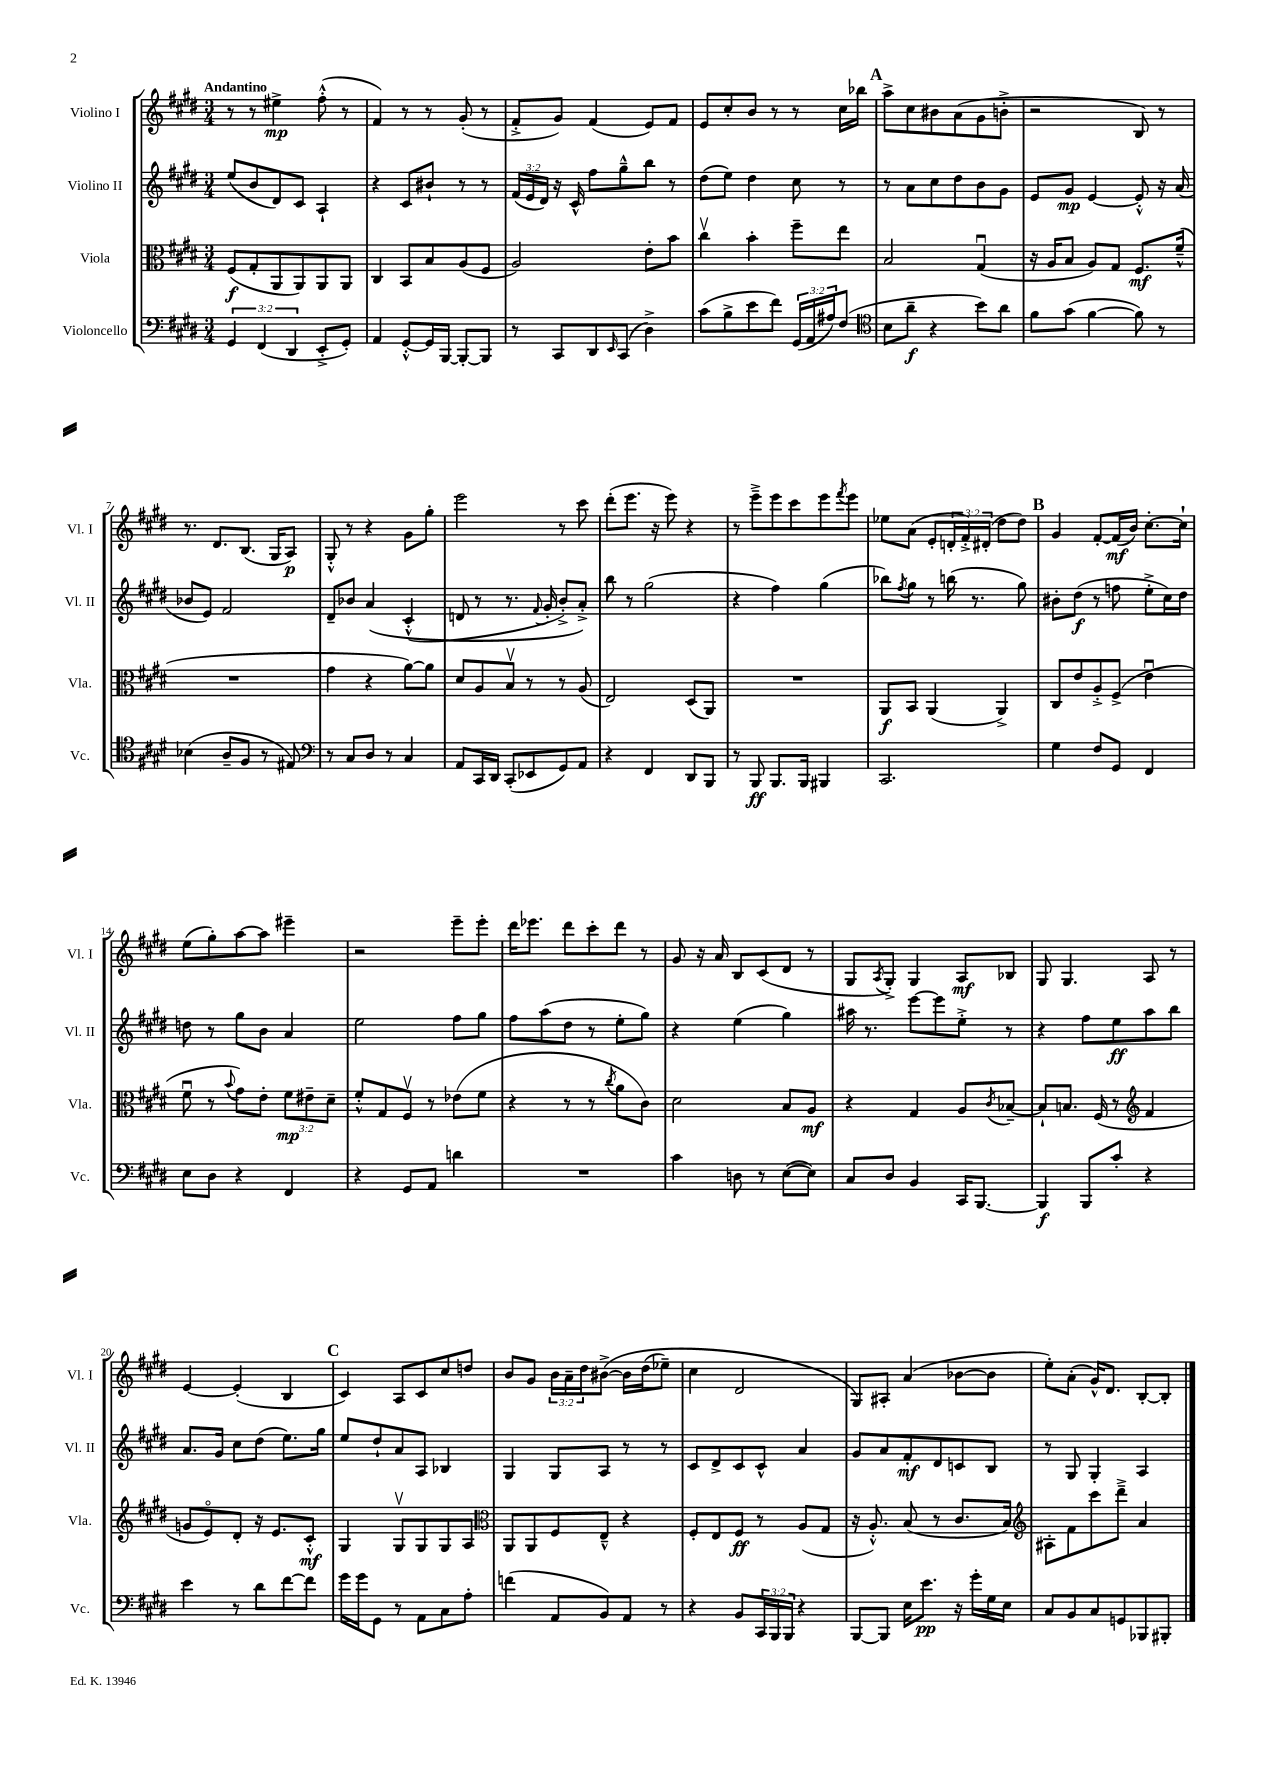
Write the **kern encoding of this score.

**kern	**dynam	**kern	**dynam	**kern	**dynam	**kern	**dynam
*part4	*part4	*part3	*part3	*part2	*part2	*part1	*part1
*staff4	*staff4	*staff3	*staff3	*staff2	*staff2	*staff1	*staff1
*I"Violoncello	*	*I"Viola	*	*I"Violino II	*	*I"Violino I	*
*I'Vc.	*	*I'Vla.	*	*I'Vl. II	*	*I'Vl. I	*
*clefF4	*	*clefC3	*	*clefG2	*	*clefG2	*
*k[f#c#g#d#]	*	*k[f#c#g#d#]	*	*k[f#c#g#d#]	*	*k[f#c#g#d#]	*
*M3/4	*	*M3/4	*	*M3/4	*	*M3/4	*
=1	=1	=1	=1	=1	=1	=1	=1
!	!	!	!	!	!	!LO:TX:a:B:t=Andantino	!
6GG#/	.	(8F#/L	f	(8ee/L	.	8r	.
.	.	8G#'/	.	8b/	.	8r	.
(6FF#/	.	.	.	.	.	.	.
.	.	8AA/	.	8d#/)	.	4ee#X^\	mp
6DD#/	.	.	.	.	.	.	.
.	.	8AA/)	.	8c#/J	.	.	.
8EE'^/L	.	8AA/	.	4A`/	.	(8ff#'^^\	.
8GG#'/J)	.	8AA/J	.	.	.	8r	.
=2	=2	=2	=2	=2	=2	=2	=2
4AA/	.	4C#/	.	4r	.	4f#/)	.
[8GG#'^^/L	.	8BB/L	.	8c#/L	.	8r	.
16GG#/L]	.	8B/	.	8b#X`/J	.	8r	.
[16BBB/JJ	.	.	.	.	.	.	.
8BBB'/L_	.	(8A/	.	8r	.	(8g#'/	.
8BBB/J]	.	8F#/J	.	8r	.	8r	.
=3	=3	=3	=3	=3	=3	=3	=3
8r	.	2A/)	.	(24f#/LL	.	8f#'^/L	.
.	.	.	.	24e/	.	.	.
.	.	.	.	24d#/JJ)	.	.	.
8CC#/L	.	.	.	16r	.	8g#/J)	.
.	.	.	.	16c#^^/	.	.	.
8DD#/	.	.	.	8ff#\L	.	(4f#/	.
16qqEE/	.	.	.	.	.	.	.
(8CC#/J	.	.	.	8gg#~^^\	.	.	.
4D#^\)	.	8e'\L	.	8bb\J	.	8e/L)	.
.	.	8b\J	.	8r	.	8f#/J	.
=4	=4	=4	=4	=4	=4	=4	=4
(8c#\L	.	4cc#v\	.	(8dd#\L	.	8e/L	.
8B^\	.	.	.	8ee\J)	.	8cc#'/	.
8e\	.	4b'\	.	4dd#\	.	8b/J	.
8f#\J)	.	.	.	.	.	8r	.
(24GG#/LL	.	8ff#~\L	.	8cc#\	.	8r	.
24AA/	.	.	.	.	.	.	.
24A#X/J)	.	.	.	.	.	.	.
(8F#/J	.	8ee\J	.	8r	.	16cc#\LL	.
.	.	.	.	.	.	16bb-X\JJ	.
!!LO:REH:place=s1:t=A
=5	=5	=5	=5	=5	=5	=5	=5
*clefC4	*	*	*	*	*	*	*
8B\L	.	2B/	.	8r	.	8aa^\L	.
8a~\J	f	.	.	8a\L	.	8cc#\	.
4r	.	.	.	8cc#\	.	8b#X\	.
.	.	.	.	8dd#\	.	(8a\	.
8b\L)	.	(4G#u/	.	8b\	.	8g#\	.
8a\J	.	.	.	8g#\J	.	8bn'^\J	.
=6	=6	=6	=6	=6	=6	=6	=6
8f#\L	.	16r	.	8e/L	.	2r	.
.	.	16A/KL	.	.	.	.	.
(8g#\J	.	8B/J	.	8g#/J	mp	.	.
[4f#\	.	8A/L)	.	[4e/	.	.	.
.	.	8G#/J	.	.	.	.	.
8f#\])	.	8.F#/L	mf	8e'^^/]	.	8B/)	.
8r	.	.	.	16r	.	8r	.
.	.	(16f#~^^/Jk	.	(16a/	.	.	.
!!LO:LB:g=z
=7	=7	=7	=7	=7	=7	=7	=7
(4B-X\	.	2.r	.	8b-X/L	.	8.r	.
.	.	.	.	8e/J)	.	.	.
.	.	.	.	.	.	8.d#/L	.
8A~/L	.	.	.	2f#/	.	.	.
8F#/J	.	.	.	.	.	(8.B/J	.
8r	.	.	.	.	.	.	.
.	.	.	.	.	.	16G#/KL	.
8E#X/)	.	.	.	.	.	8A/J)	p
=8	=8	=8	=8	=8	=8	=8	=8
*clefF4	*	*	*	*	*	*	*
8r	.	4g#\	.	8d#~/L	.	8G#'^^/	.
8C#/L	.	.	.	8b-X/J	.	8r	.
8D#/J	.	4r	.	(4a/	.	4r	.
8r	.	.	.	.	.	.	.
4C#/	.	[8a\L)	.	(4c#'^^/	.	8g#\L	.
.	.	8a\J]	.	.	.	8gg#'\J	.
=9	=9	=9	=9	=9	=9	=9	=9
8AA/L	.	8d#/L	.	8dn/	.	2eee\	.
16CC#/L	.	8A/	.	8r	.	.	.
16DD#/JJ	.	.	.	.	.	.	.
(8CC#'/L	.	8Bv/J	.	8.r	.	.	.
8EE-X/	.	8r	.	.	.	.	.
.	.	.	.	8qqf#/	.	.	.
.	.	.	.	16g#'/	.	.	.
8GG#/)	.	8r	.	8b'^/L)	.	8r	.
8AA/J	.	(8A/	.	8a'^/J)	.	8ccc#\	.
=10	=10	=10	=10	=10	=10	=10	=10
4r	.	2E/)	.	8bb\	.	(8ddd#'\L	.
.	.	.	.	8r	.	8.eee\J	.
4FF#/	.	.	.	(2gg#\	.	.	.
.	.	.	.	.	.	16r	.
.	.	.	.	.	.	8eee\)	.
8DD#/L	.	(8D#/L	.	.	.	4r	.
8BBB/J	.	8AA/J)	.	.	.	.	.
=11	=11	=11	=11	=11	=11	=11	=11
8r	.	2.r	.	4r	.	8r	.
8BBB/	ff	.	.	.	.	8eee~^\L	.
8.BBB/L	.	.	.	4ff#\)	.	8eee\	.
.	.	.	.	.	.	8ccc#\	.
16BBB/Jk	.	.	.	.	.	.	.
4BBB#X/	.	.	.	(4gg#\	.	8eee\	.
.	.	.	.	.	.	8qfff#/	.
.	.	.	.	.	.	8eee\J	.
=12	=12	=12	=12	=12	=12	=12	=12
2.CC#/	.	8AA/L	f	8bb-X\L)	.	8ee-X\L	.
.	.	.	.	8qff#/	.	.	.
.	.	8BB/J	.	8gg#\J	.	(8a\J	.
.	.	(4AA/	.	8r	.	8e'/L	.
.	.	.	.	(16bbn\	.	24dn'/L	.
.	.	.	.	.	.	24f#'^/)	.
.	.	.	.	8.r	.	.	.
.	.	.	.	.	.	(24d#X'/JJ	.
.	.	4AA^/)	.	.	.	8dd#\L	.
.	.	.	.	8gg#\)	.	8dd#\J)	.
!!LO:REH:place=s1:t=B
=13	=13	=13	=13	=13	=13	=13	=13
4G#\	.	8C#/L	.	8b#X'\L	.	4g#/	.
.	.	8e/	.	(8dd#\J	f	.	.
8F#/L	.	8A'^/	.	8r	.	[8f#'/L	.
8GG#/J	.	(8F#^/J	.	8ffn\	.	(16f#/L]	mf
.	.	.	.	.	.	16b/JJ)	.
4FF#/	.	4eu\	.	8ee'^\L	.	[8.cc#'\L	.
.	.	.	.	16cc#\L)	.	.	.
.	.	.	.	16dd#\JJ	.	16cc#`\Jk]	.
!!LO:LB:g=z
=14	=14	=14	=14	=14	=14	=14	=14
8E\L	.	8f#u\	.	8ddn\	.	(8ee\L	.
8D#\J	.	8r	.	8r	.	8gg#'\)	.
.	.	8qqb/	.	.	.	.	.
4r	.	8g#\L)	.	8gg#\L	.	[8aa\	.
.	.	8e'\J	.	8b\J	.	8aa\J]	.
4FF#/	.	12f#\L	mp	4a/	.	4eee#X~\	.
.	.	12e#X~\	.	.	.	.	.
.	.	12d#~\J	.	.	.	.	.
=15	=15	=15	=15	=15	=15	=15	=15
4r	.	8f#'^^/L	.	2ee\	.	2r	.
.	.	8G#/	.	.	.	.	.
8GG#/L	.	8F#v/J	.	.	.	.	.
8AA/J	.	8r	.	.	.	.	.
4dn\	.	(8e-X\L	.	8ff#\L	.	8eee~\L	.
.	.	8f#\J	.	8gg#\J	.	8eee'\J	.
=16	=16	=16	=16	=16	=16	=16	=16
2.r	.	4r	.	8ff#\L	.	16ddd#\KL	.
.	.	.	.	.	.	8.eee-X\J	.
.	.	.	.	(8aa\	.	.	.
.	.	8r	.	8dd#\J	.	8ddd#\L	.
.	.	8r	.	8r	.	8ccc#'\	.
.	.	8qcc#/	.	.	.	.	.
.	.	8a\L	.	8ee'\L	.	8ddd#\J	.
.	.	8c#\J)	.	8gg#\J)	.	8r	.
=17	=17	=17	=17	=17	=17	=17	=17
4c#\	.	2d#\	.	4r	.	8g#/	.
.	.	.	.	.	.	16r	.
.	.	.	.	.	.	16a/	.
8Dn\	.	.	.	(4ee\	.	8B/L	.
8r	.	.	.	.	.	(8c#/	.
([8E\L	.	8B/L	.	4gg#\)	.	8d#/J	.
8E\J])	.	8A/J	mf	.	.	8r	.
=18	=18	=18	=18	=18	=18	=18	=18
8C#/L	.	4r	.	16aa#X\	.	8G#/L	.
.	.	.	.	8.r	.	.	.
.	.	.	.	.	.	8qA/	.
8D#/J	.	.	.	.	.	8G#'^/J)	.
4BB/	.	4G#/	.	[8eee\L	.	4G#/	.
.	.	.	.	8eee\]	.	.	.
16CC#/KL	.	8A/L	.	8ee'^\J	.	8A/L	mf
[8.BBB/J	.	.	.	.	.	.	.
.	.	8qc#/	.	.	.	.	.
.	.	[8B-X~/J	.	8r	.	8B-X/J	.
=19	=19	=19	=19	=19	=19	=19	=19
4BBB/]	f	8B-`/L]	.	4r	.	8G#/	.
.	.	8.Bn/J	.	.	.	4.G#/	.
8BBB/L	.	.	.	8ff#\L	.	.	.
.	.	(16F#/	.	.	.	.	.
8c#'/J	.	8r	.	8ee\	ff	.	.
*	*	*clefG2	*	*	*	*	*
4r	.	4f#/	.	8aa\	.	8A/	.
.	.	.	.	8bb\J	.	8r	.
!!LO:LB:g=z
=20	=20	=20	=20	=20	=20	=20	=20
4e\	.	8gn/L	.	8.a/L	.	[4e/	.
.	.	8e/)	.	.	.	.	.
.	.	.	.	16g#/Jk	.	.	.
8r	.	8d#'/J	.	8cc#\L	.	(4e'/]	.
8d#\L	.	16r	.	(8dd#\J	.	.	.
.	.	8.e/L	.	.	.	.	.
[8f#\	.	.	.	8.ee\L)	.	4B/	.
8f#\J]	.	8c#'^^/J	mf	.	.	.	.
.	.	.	.	16gg#\Jk	.	.	.
!!LO:REH:place=s1:t=C
=21	=21	=21	=21	=21	=21	=21	=21
16g#\LL	.	4G#/	.	8ee/L	.	4c#/)	.
16g#\J	.	.	.	.	.	.	.
8GG#\J	.	.	.	8dd#`/	.	.	.
8r	.	8G#v/L	.	8a/	.	8A/L	.
8AA\L	.	8G#/	.	8A/J	.	8c#/	.
8C#\	.	8G#/	.	4B-X/	.	8cc#/	.
8A'\J	.	8A/J	.	.	.	8ddn/J	.
=22	=22	=22	=22	=22	=22	=22	=22
*	*	*clefC3	*	*	*	*	*
(4fn\	.	8AA/L	.	4G#/	.	8b/L	.
.	.	8AA/	.	.	.	8g#/J	.
8AA/L	.	8F#/	.	8G#/L	.	24b\LL	.
.	.	.	.	.	.	24a~\	.
.	.	.	.	.	.	24dd#\J	.
8BB/)	.	8E~^^/J	.	8A/J	.	([8b#X^\J	.
8AA/J	.	4r	.	8r	.	16b#\LL]	.
.	.	.	.	.	.	(16dd#\J	.
8r	.	.	.	8r	.	8ee-X~\J)	.
=23	=23	=23	=23	=23	=23	=23	=23
4r	.	8F#'/L	.	8c#/L	.	4cc#\	.
.	.	8E/	.	8d#^/	.	.	.
8BB/L	.	8F#/J	ff	8c#/	.	2d#/	.
24CC#/L	.	8r	.	8c#^^/J	.	.	.
24BBB/	.	.	.	.	.	.	.
24BBB/JJ	.	.	.	.	.	.	.
4r	.	(8A/L	.	4a/	.	.	.
.	.	8G#/J	.	.	.	.	.
=24	=24	=24	=24	=24	=24	=24	=24
[8BBB/L	.	16r	.	8g#/L	.	8G#/L)	.
.	.	8.A'^^/)	.	.	.	.	.
8BBB/J]	.	.	.	8a/	.	8A#X'/J	.
16E\KL	.	(8B/	.	8f#'/	mf	(4a/	.
8.e\J	pp	.	.	.	.	.	.
.	.	8r	.	8d#/	.	.	.
16r	.	8.c#/L	.	8cn/	.	[8b-X\L	.
16g#'\LL	.	.	.	.	.	.	.
16G#\	.	.	.	8B/J	.	8b-\J]	.
16E\JJ	.	16B/Jk)	.	.	.	.	.
=25	=25	=25	=25	=25	=25	=25	=25
*	*	*clefG2	*	*	*	*	*
8C#/L	.	8A#X'\L	.	8r	.	8ee'\L)	.
8BB/	.	8f#\	.	8G#/	.	(8a'\J	.
8C#/	.	8ccc#\	.	4G#'/	.	16g#^^/KL)	.
.	.	.	.	.	.	8.d#/J	.
8GGn/	.	8ddd#~^\J	.	.	.	.	.
8BBB-X/	.	4a/	.	4A/	.	[8B'/L	.
8BBB#X'/J	.	.	.	.	.	8B'/J]	.
==	==	==	==	==	==	==	==
*-	*-	*-	*-	*-	*-	*-	*-
